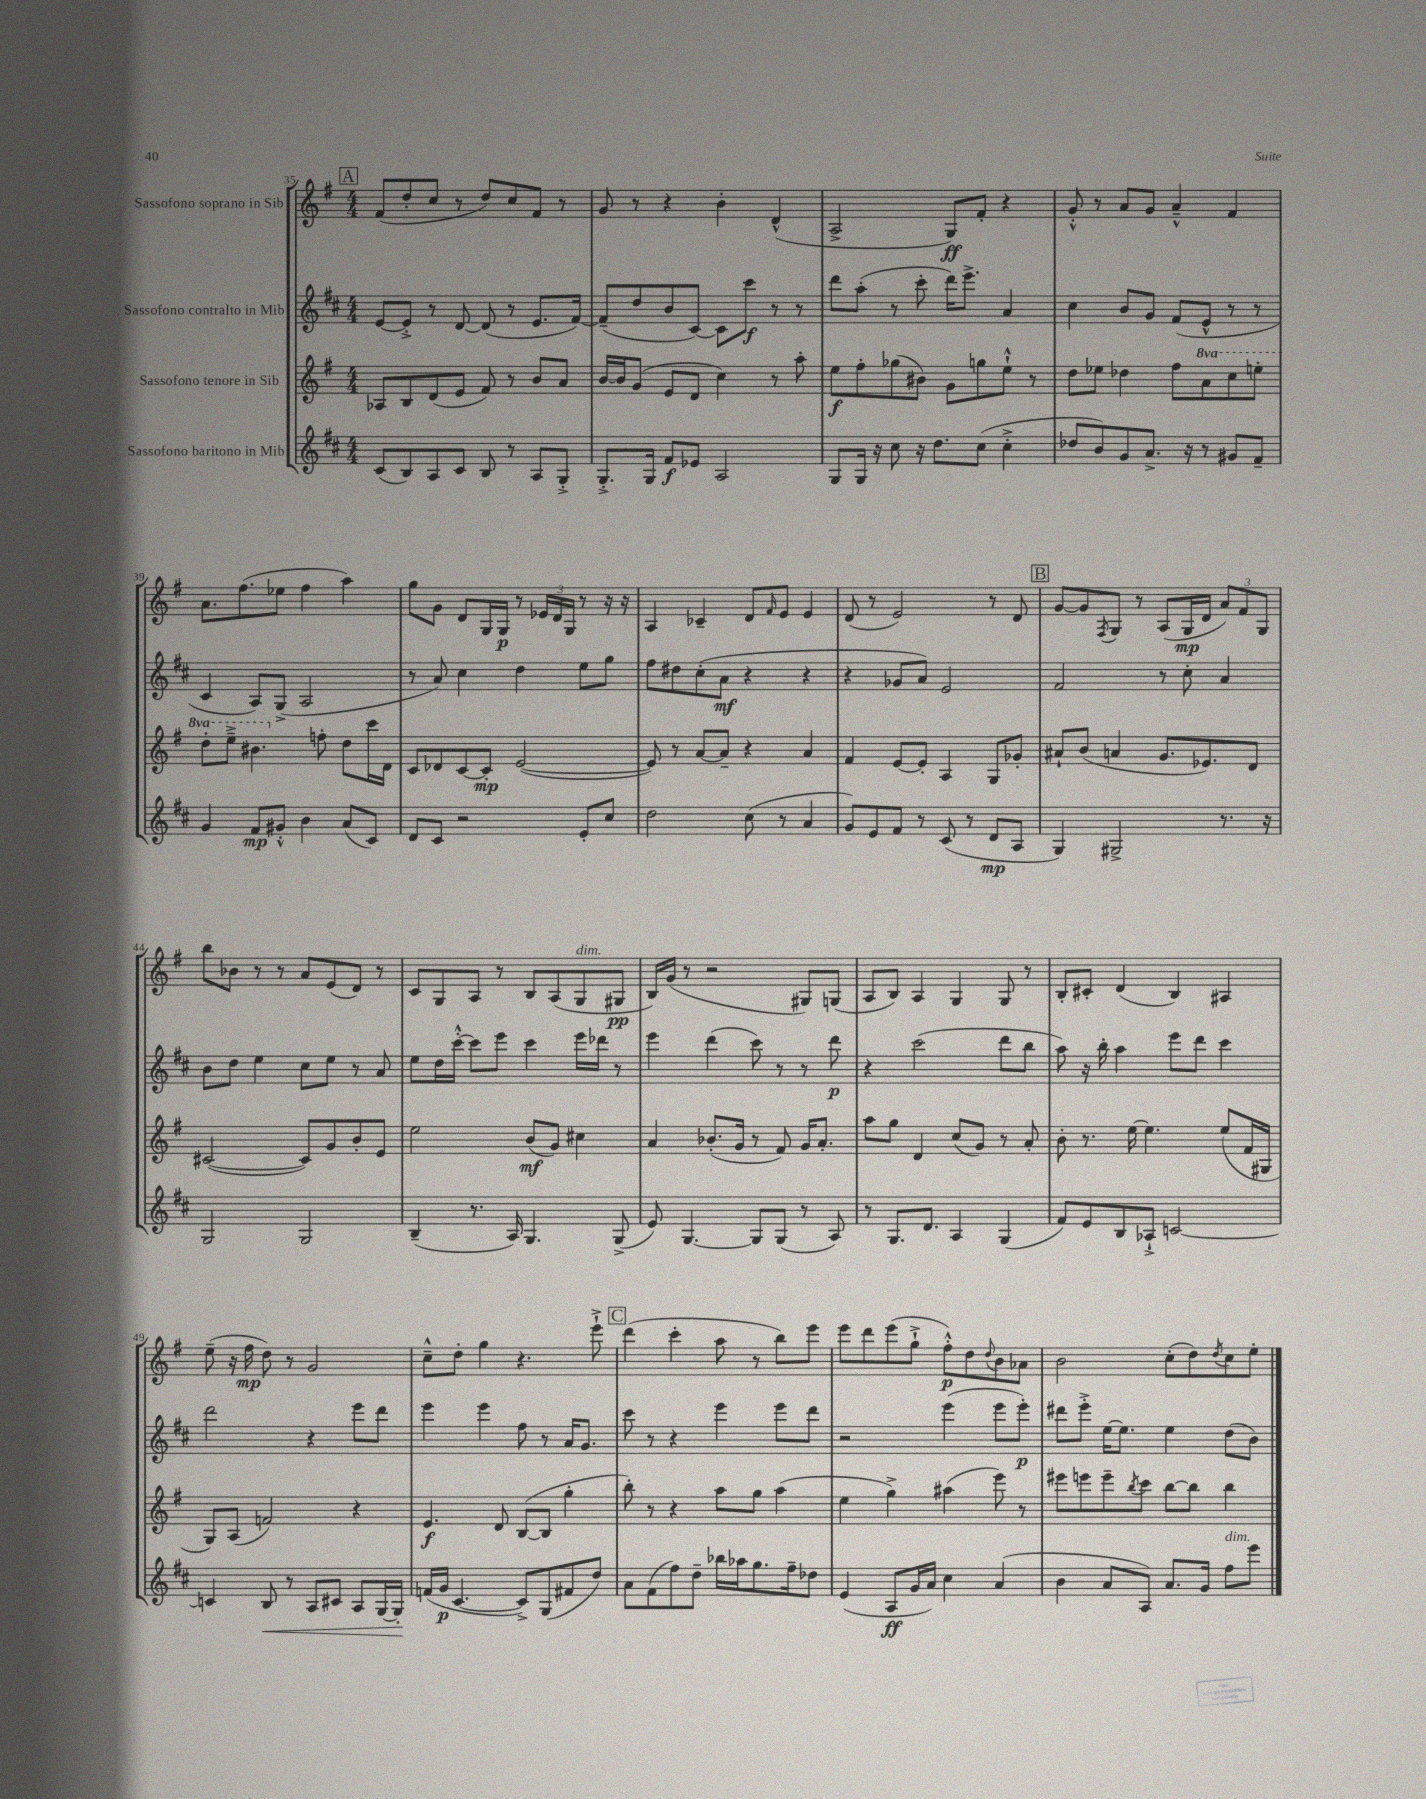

**kern	**kern	**kern	**kern
*staff4	*staff3	*staff2	*staff1
*clefG2	*clefG2	*clefG2	*clefG2
*k[f#c#]	*k[f#]	*k[f#c#]	*k[f#]
*M4/4	*M4/4	*M4/4	*M4/4
(8c#/L	8A-/L	[8e/L	(8f#/L
8B/)	8B/	8e'^/]J	8dd'/
8A/	(8d/	8r	8cc/J
8c#/J	8e/J	[8d/	8r
8B/	8f#/)	(8d/]	8dd/L)
8r	8r	8r	8cc/
8A/L	8b/L	8.e/L	8f#/J
8G'^/J	8a/J	.	8r
.	.	[16f#/Jk)	.
=	=	=	=
8.G'^/L	[16b/LL	(8f#~/]L	8g/
.	16b/]J	.	.
.	(8g/J	8dd/	8r
16G/Jk	.	.	.
8f#/L	8e/L	8b/	4r
8e-/J	8d/J	[8c#/J)	.
2A/	4cc\)	8c#\]L	4b'\
.	.	8ccc#\J	.
.	8r	8r	(4d^^/
.	8aa'\	8r	.
=	=	=	=
8G/L	8ee\L	8ddd\L	2A^/
16G/Jk	8ff#'\	(8aa'\J	.
16r	.	.	.
8cc#\	(8gg-\	8r	.
16r	8b#\J)	8ccc#'\	.
8.dd\L	.	.	.
.	8g\L	16ddd\LK)	8G/L)
.	.	8.eee^\J	.
(8cc#\J	8gg\	.	8f#'/J
4cc#'^\	8ee`^^\J	4a/	4r
.	8r	.	.
=	=	=	=
8dd-/L	8dd\L	4cc#\	8g'^^/
8b/)	8ee-\J	.	8r
8g/	4dd-\	8b/L	8a/L
8.a^/J	.	8g/J	8g/J
.	8ff#\L	(8f#/L	4a~^^/
16r	.	.	.
8r	8aa\	8e^^/J	.
8g#/L	8ccc\	8r	4f#/
8f#~/J	8eee'\J	8r	.
=	=	=	=
4g/	8ddd'\L	4c#/	8.a\L
.	8eee~^\J	.	.
.	.	.	(8.ff#\
8f#/L	4.bb#\	8A/L)	.
8g#'^^/J	.	(8G^/J	8ee-\J
4b\	.	2A/	4ff#\
.	8ff'\	.	.
(8a/L	8dd\L	.	4aa\)
8c#/J)	16ccc\L	.	.
.	16d\JJ	.	.
=	=	=	=
8d/L	8c/L	8r	8gg\L
8c#/J	8d-/	8a/)	8g\J
2r	[8c/	4cc#\	8d/L
.	8c'/]J	.	16G/L
.	.	.	16G/JJ
.	([2e/	4dd\	8r
.	.	.	24e-/LL
.	.	.	24d/
.	.	.	24G/JJ
8e'/L	.	8ee\L	8r
8cc#/J	.	8gg\J	16r
.	.	.	16r
=	=	=	=
2dd\	8e/])	8ff#\L	4A/
.	8r	8dd#\	.
.	[8a/L	(8cc#'\	4c-~/
.	8a~/]J	8a\J	.
(8cc#\	4r	4r	8d/L
.	.	.	16qqf#/
8r	.	.	8e/J
4a/	4a/	4r	4e/
=	=	=	=
8g/L)	4f#/	4r	(8d/
8e/	.	.	8r
8f#/J	[8e/L	8g-/L	2e/)
8r	8e'/]J	8a/J)	.
(8c#/	4A/	2e/	.
8r	.	.	.
8d/L	8G/L	.	8r
8A/J	8g-'/J	.	8d/
=	=	=	=
4G/)	8a#`/L	2f#/	[8g/L
.	(8b/J	.	8g/]
.	.	.	8qF#/
2G#^/	4a/	.	8G/J
.	.	.	8r
.	8.g/L	8r	(8A/L
.	.	8cc#'\	16G/L
.	8.e-/)	.	16d/JJ
8.r	.	4a/	12a/L)
.	.	.	12f#/
.	8d/J	.	.
.	.	.	12G/J
16r	.	.	.
=	=	=	=
2G/	([2c#/	8b\L	8bb\L
.	.	8dd\J	8b-\J
.	.	4ee\	8r
.	.	.	8r
2G/	8c#/]L)	8cc#\L	8a/L
.	8g/	8ee\J	(8e/
.	8b'/	8r	8d/J)
.	8e/J	8a/	8r
=	=	=	=
(4B~/	2ee\	8ee\L	8c/L
.	.	16dd\L	8G/
.	.	[16ccc#'^^\JJ	.
8.r	.	8ccc#\]L	8A/J
.	.	8eee\J	8r
16A/)	.	.	.
4.G/	(8b/L	4ccc#\	8B/L
.	8g/J)	.	(8A/
.	4cc#\	16eee\LL	8G/
.	.	16ddd-\JJ	.
(8G^/	.	8r	8G#/J
=	=	=	=
8e/)	4a/	4eee\	16B/LL)
.	.	.	(16g/JJ
[4.G/	.	.	8r
.	(8.b-'/L	(4ddd\	2r
.	16g/Jk	.	.
8G/]L	8r	8ccc#\)	.
(8G/J	8f#/)	8r	.
8r	16g/LK	8r	8G#/L)
.	8.a'/J	.	.
8A/)	.	8ddd\	(8G/J
=	=	=	=
8r	8aa\L	4r	8A/L
8.G/L	8gg\J	.	8B/J)
.	4d/	(2ccc#\	4A/
8.d/J	.	.	.
4A/	(8cc/L	.	4G/
.	8g/J)	.	.
(4G/	8r	8ddd\L	8G/
.	8a'/	8bb\J	8r
=	=	=	=
8f#/L)	8b'\	8aa\)	8B'/L
8e/	8.r	16r	8c#'/J
.	.	16bb'\	.
8B/	.	4aa\	(4d/
.	[16ee\	.	.
8A-`^/J	4.ee\]	.	.
[2c/	.	8eee\L	4B/)
.	.	8ddd\J	.
.	(8ee/L	4ccc#\	4A#/
.	16f#/L	.	.
.	16G#/JJ	.	.
=	=	=	=
4c/]	8G/L)	2ddd\	(8ee~\
.	(8A/J	.	16r
.	.	.	16ff#\
8B/	2f/)	.	8dd\)
8r	.	.	8r
8A/L	.	4r	2g/
8c#/J	.	.	.
8A/L	4r	8eee\L	.
[16G/L	.	8ddd\J	.
16G'/]JJ	.	.	.
=	=	=	=
(16f/LL	4.e/	4eee\	8cc~^^\L
16g/JJ	.	.	.
[4.c#/	.	.	8dd'\J
.	.	4eee\	4gg\
.	8d/	.	.
8c#^/]L)	([8B/L	8ff#\	4.r
(8G/	8B/]J	8r	.
8f#/	4gg'\	16a/LK	.
.	.	8.g/J	.
8dd/J)	.	.	8eee`^\
=	=	=	=
8a\L	8bb'\)	8ccc#\	(4ddd\
(8f#\	8r	8r	.
8ff#\)	4r	4r	4ccc'\
8dd~\J	.	.	.
16bb-\LL	8aa\L	4eee\	8aa\
16aa-\J	.	.	.
8.gg\	8gg\J	.	8r
.	(4aa\	8eee\L	8bb\L)
16ff#~\k	.	.	.
8dd-\J	.	8ddd\J	8eee\J
=	=	=	=
(4e/	4ee\	2r	8eee\L
.	.	.	8ddd\
8A/L	4gg^\)	.	(8eee\
16g/L	.	.	8gg`^\J
16a/JJ)	.	.	.
4cc#\	(4aa#\	(4eee\	8ff#'^^\L)
.	.	.	8dd\
.	.	.	8qqdd/
(4a/	8eee\)	8eee\L	8b\
.	8r	8eee'\J)	8a-\J
=	=	=	=
4b\	8eee#\L	8ddd#\L	2b\
.	8eee\	8eee'^\J	.
8a/L	8eee~\	[16ee\LK	.
.	.	8.ee\]J	.
.	8qbb/	.	.
8A/J)	8ccc\J	.	.
8.a/L	[8bb\L	4ee\	(8cc'\L
.	8bb\]J	.	8dd\)
16g/Jk	.	.	.
.	.	.	8qdd/
8ff#\L	4bb\	(8dd\L	8cc\
8eee\J	.	8b\J)	8ee'\J
==	==	==	==
*-	*-	*-	*-
